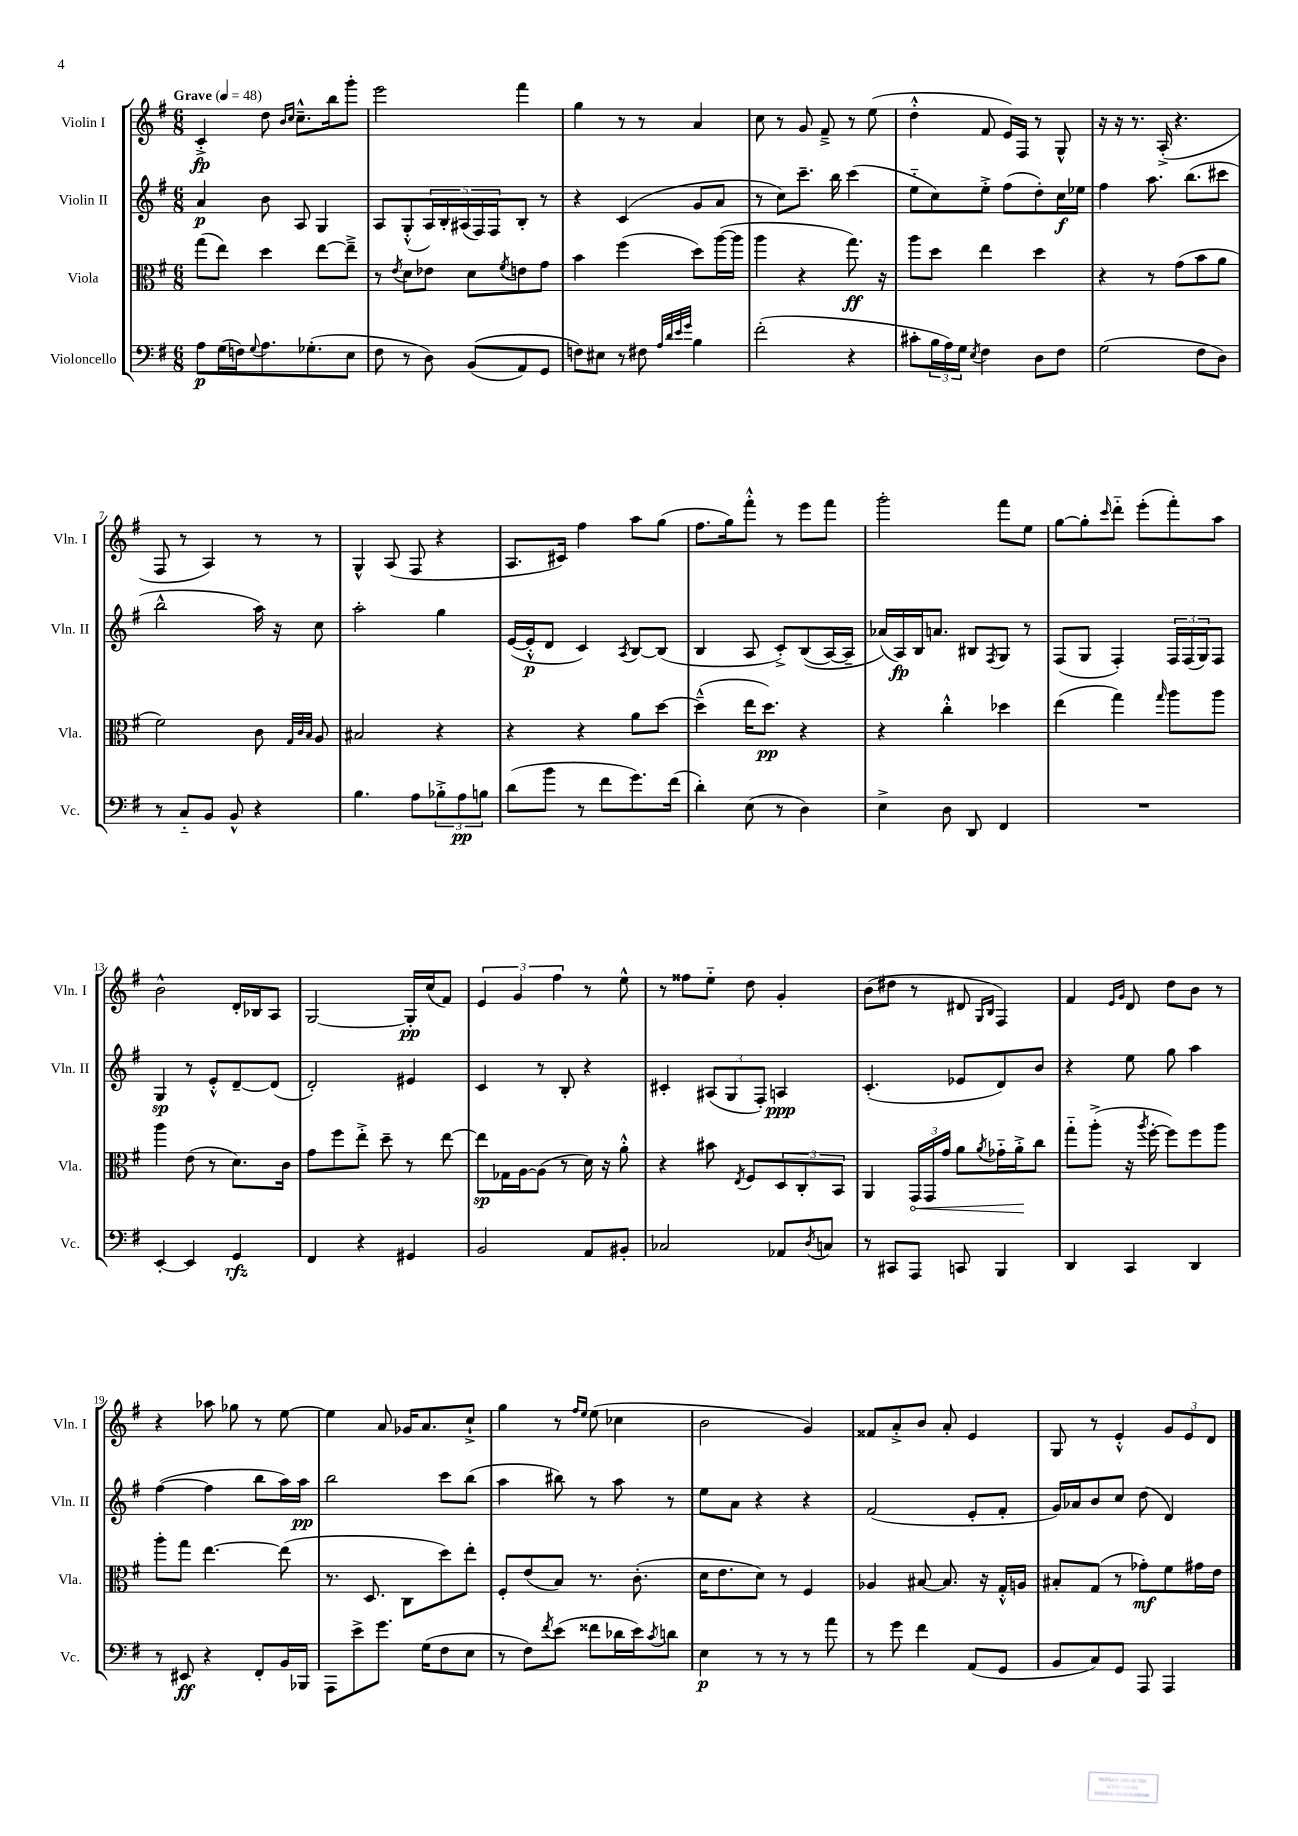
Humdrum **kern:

**kern	**kern	**kern	**kern
*staff4	*staff3	*staff2	*staff1
*clefF4	*clefC3	*clefG2	*clefG2
*k[f#]	*k[f#]	*k[f#]	*k[f#]
*M6/8	*M6/8	*M6/8	*M6/8
*MM48	*MM48	*MM48	*MM48
8A	(8gg	4a	4c'^
(16G	8ee)	.	.
16F)	.	.	.
8qqG	.	.	.
8.A	4dd	8b	8dd
.	.	.	16qqb
.	.	.	16qqcc
.	.	8A	8.cc~^^
(8.G-'	.	.	.
.	[8ee	4G	.
.	.	.	16bb
8E	8ee~^]	.	8ggg'
=	=	=	=
8F#	8r	8A	2eee
.	8qe	.	.
8r	8d	(8G'^^	.
8D)	8e-	20A)	.
.	.	20B'	.
.	.	(20A#	.
&((8BB	8d	.	.
.	.	20F#)	.
.	.	20F#	.
.	8qf#	.	.
8AA)	8e	8B'	4fff#
8GG	8g	8r	.
=	=	=	=
8F&)	4b	4r	4gg
8E#	.	.	.
8r	(4ff#	(4c	8r
8F#	.	.	8r
32qqA	.	.	.
32qqd	.	.	.
32qqe	.	.	.
32qqg	.	.	.
4B	8dd)	8g	4a
.	([16aa	8a	.
.	16aa]	.	.
=	=	=	=
(2f#'	4aa	8r	8cc
.	.	8cc)	8r
.	4r	8.ccc~	8g
.	.	.	8f#~^
.	.	16bb	.
4r	8.gg)	(4ccc	8r
.	.	.	(8ee
.	16r	.	.
=	=	=	=
8c#'	8aa	8ee'~	4dd'^^
24B	8dd	8cc)	.
24A)	.	.	.
24G	.	.	.
8qE	.	.	.
4F#	4ee	8ee'^	8f#
.	.	(8ff#	16e)
.	.	.	16F#
8D	4dd	8dd')	8r
8F#	.	16cc	8G^^
.	.	16ee-	.
=	=	=	=
(2G	4r	4ff#	16r
.	.	.	16r
.	.	.	8.r
.	8r	8.aa	.
.	.	.	(16A'^
.	(8g	.	4.r
.	.	(8.bb	.
8F#	8b	.	.
8D)	8a	8ccc#	.
=	=	=	=
8r	2f#)	2bb^^	8F#
8C'~	.	.	8r
8BB	.	.	4A)
8BB^^	.	.	.
4r	8c	16aa)	8r
.	.	16r	.
.	32qqG	.	.
.	32qqc	.	.
.	32qqB	.	.
.	8A	8cc	8r
=	=	=	=
4.B	2B#	2aa'	4G^^
.	.	.	(8A
8A	.	.	8F#
12B-'^	4r	4gg	4r
12A	.	.	.
12B	.	.	.
=	=	=	=
(8d	4r	([16e	8.A
.	.	16e'^^]	.
8b	.	8d	.
.	.	.	16c#)
8r	4r	4c)	4ff#
8f#	.	.	.
.	.	8qA	.
8.g)	8a	[8B	8aa
.	[8dd	(8B]	(8gg
(16f#	.	.	.
=	=	=	=
4d')	(4dd~^^]	4B	8.ff#
.	.	.	16gg)
(8E	16ee	8A	8fff#'^^
.	8.dd)	.	.
8r	.	8c'^)	8r
4D)	4r	&((8B	8eee
.	.	[16A)	8fff#
.	.	16A~]	.
=	=	=	=
4E^	4r	(16a-&)	2ggg'
.	.	16A)	.
.	.	16B	.
.	.	8.a	.
8D	4cc'^^	.	.
8DD	.	8B#	.
.	.	8qF#	.
4FF#	4dd-	8G	8fff#
.	.	8r	8ee
=	=	=	=
2.r	(4ee	(8F#	[8gg
.	.	8G	8gg']
.	.	.	16qqccc
.	4gg)	4F#')	8ddd'~
.	.	.	(8eee'
.	16qqgg	.	.
.	8aa	24F#	8fff#')
.	.	(24F#	.
.	.	24G)	.
.	8aa	8F#	8aa
=	=	=	=
[4EE'	4aa	4G	2b^^
4EE]	(8e	8r	.
.	8r	8e'^^	.
4GG	8.d)	[8d~	16d'
.	.	.	16B-
.	.	(8d]	8A
.	16c	.	.
=	=	=	=
4FF#	8g	2d')	[2G
.	8ff#	.	.
4r	8ee'^	.	.
.	8dd~	.	.
4GG#	8r	4e#	16G']
.	.	.	(16cc
.	[8ee	.	8f#)
=	=	=	=
2BB	8ee]	4c	6e
.	16G-	.	.
.	.	.	6g
.	[16A	.	.
.	(8A]	8r	.
.	.	.	6ff#
.	8r	8B'	.
8AA	16d)	4r	8r
.	16r	.	.
8BB#'	8a'^^	.	8ee^^
=	=	=	=
2C-	4r	4c#'	8r
.	.	.	8ff##
.	8b#	(12A#	8ee'~
.	.	12G	.
.	8qE	.	.
.	8F#	.	8dd
.	.	12F#')	.
8AA-	12D	4A	4g'
.	12C'	.	.
8qD	.	.	.
8C	.	.	.
.	12BB	.	.
=	=	=	=
8r	4AA	(4.c'	(8b
8CC#	.	.	8dd#
8AAA	24GG	.	8r
.	24GG	.	.
.	24g	.	.
8CC	8a	8e-	8d#
.	.	.	16qqG
.	8qa	.	16qqB
4BBB	16g-'~	8d)	4F#)
.	16a'^	.	.
.	8cc	8b	.
=	=	=	=
4DD	8gg'~	4r	4f#
.	(8aa'^	.	.
.	.	.	16qqe
.	.	.	16qqg
4CC	16r	8ee	8d
.	8qaa	.	.
.	[16ff#'	.	.
.	8ff#])	8gg	8dd
4DD	8ff#	4aa	8b
.	8aa	.	8r
=	=	=	=
8r	8aa'	([4ff#	4r
8EE#	8gg	.	.
4r	[4.ee	4ff#]	8aa-
.	.	.	8gg-
8FF#'	.	8bb	8r
16BB	(8ee]	16aa)	[8ee
16BBB-	.	16aa	.
=	=	=	=
8AAA	8.r	2bb	4ee]
8e^	.	.	.
.	8.D	.	.
8.g	.	.	8a
.	8C	.	16g-
(16G	.	.	8.a
8F#	8dd)	8ccc	.
8E	8ee'	(8bb	8cc`^
=	=	=	=
8r	8F#'	4aa	4gg
8F#)	(8e	.	.
8qf#	.	.	.
(8e	8B)	8bb#)	8r
.	.	.	16qqff#
.	.	.	16qqee
8f##	8.r	8r	(8ee
16d-	.	8aa	4cc-
16e)	(8.c'	.	.
8qc	.	.	.
8d	.	8r	.
=	=	=	=
4E	16d	8ee	2b
.	8.e	.	.
.	.	8a	.
8r	8d)	4r	.
8r	8r	.	.
8r	4F#	4r	4g)
8a	.	.	.
=	=	=	=
8r	4A-	(2f#	8f##
8g	.	.	8a'^
4f#	[8B#	.	8b
.	8.B#]	.	8a'
(8AA	.	8e'	4e
.	16r	.	.
8GG	16G'^^	8f#'	.
.	16A	.	.
=	=	=	=
8BB	8B#'	16g)	8G
.	.	16a-	.
8C)	(8G	8b	8r
8GG	8r	8cc	4e'^^
8AAA	8g-')	(8dd	.
4AAA	8f#	4d)	12g
.	.	.	12e
.	16g#	.	.
.	.	.	12d
.	16e	.	.
==	==	==	==
*-	*-	*-	*-
